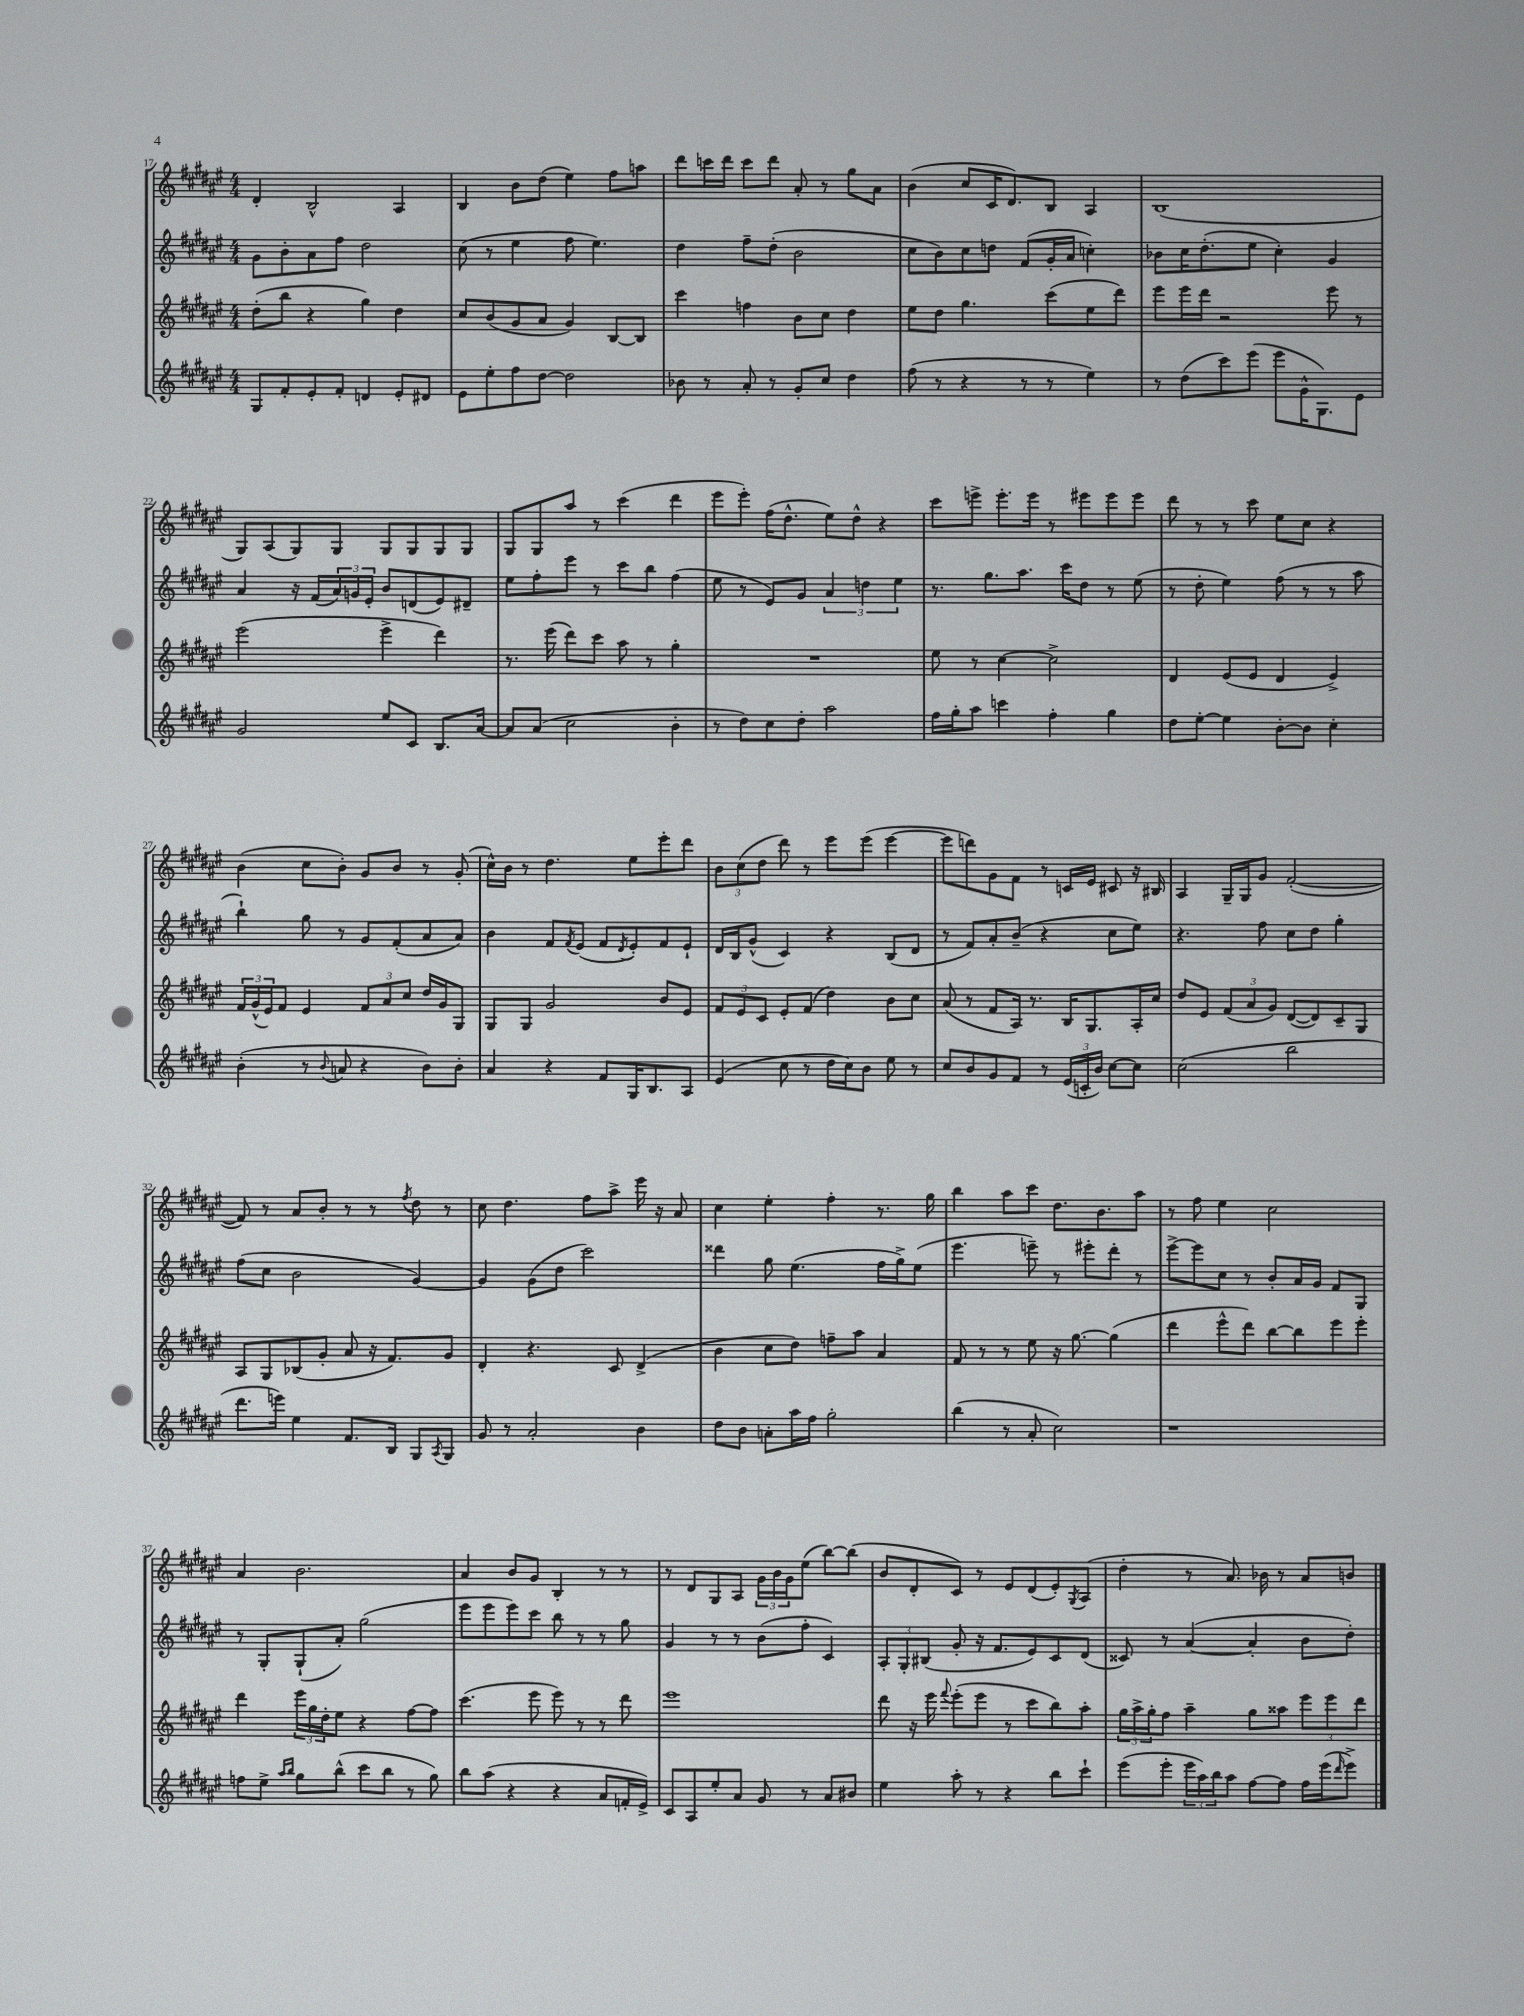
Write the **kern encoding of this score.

**kern	**kern	**kern	**kern
*staff4	*staff3	*staff2	*staff1
*clefG2	*clefG2	*clefG2	*clefG2
*k[f#c#g#d#a#e#]	*k[f#c#g#d#a#e#]	*k[f#c#g#d#a#e#]	*k[f#c#g#d#a#e#]
*M4/4	*M4/4	*M4/4	*M4/4
8G#	(8dd#'	8g#	4d#'
8f#'	8bb	8b'	.
8e#'	4r	8a#	2B^^
8f#'	.	8ff#	.
4d	4gg#)	2dd#	.
8e#'	4dd#	.	4A#
8d#	.	.	.
=	=	=	=
8e#	8cc#	(8cc#	4B
8ee#'	(8b	8r	.
8ff#	8g#	4ee#	8b
[8dd#	8a#	.	(8dd#
2dd#]	4g#)	8ff#	4ee#)
.	.	4.ee#)	.
.	[8B	.	8ff#
.	8B]	.	8aa
=	=	=	=
8b-	4ccc#	4dd#	8ddd#
8r	.	.	16ccc
.	.	.	16ddd#
8a#'	4ff	8ff#~	8ccc
8r	.	(8dd#'	8ddd#
8g#'	8b	2b	8a#'
8cc#	8cc#	.	8r
4dd#	4dd#	.	8gg#
.	.	.	8a#
=	=	=	=
(8ff#	8ee#	8cc#	(4b
8r	8dd#	8b)	.
4r	4.gg#	8cc#	8cc#
.	.	8dd	16c#
.	.	.	8.d#)
8r	.	(8f#	.
8r	(8ccc#	16g#'	8B
.	.	16a#	.
4ee#)	8ee#	4cc')	4A#
.	8ddd#)	.	.
=	=	=	=
8r	8eee#	8b-	(1B
(8dd#	16eee#	16cc#	.
.	16ddd#	(8.dd#'	.
8ccc#)	2r	.	.
(8eee#	.	8ee#	.
8eee#	.	4cc#')	.
16g#^^	.	.	.
8.G#)	.	.	.
.	8eee#	4g#	.
8e#	8r	.	.
=	=	=	=
2g#	(2eee#	4a#	8G#)
.	.	.	(8A#
.	.	16r	8G#)
.	.	(16f#	.
.	.	24a#)	8G#
.	.	24g	.
.	.	24e#'	.
8ee#	4eee#^	8b	8G#
8c#	.	(8d	8G#
8.B	4ddd#)	8e#)	8G#
.	.	8d#~	8G#
[16a#	.	.	.
=	=	=	=
8a#]	8.r	8ee#	8G#
(8a#	.	8ff#'	8G#
.	(16eee#	.	.
2cc#	8ddd#)	8eee#	8aa#
.	8ccc#	8r	8r
.	8aa#	8ccc#	(4ccc#
.	8r	8bb	.
4b'	4gg#'	(4ff#	4ddd#
=	=	=	=
8r	1r	8ee#	8eee#
8dd#)	.	8r	8eee#')
8cc#	.	8e#)	(16ff#
.	.	.	8.dd#^^
8dd#'	.	8g#	.
2aa#	.	6a#	8ee#)
.	.	.	8dd#^^
.	.	6dd	.
.	.	.	4r
.	.	6ee#	.
=	=	=	=
16ff#	8ee#	8.r	8ccc#
16gg#'	.	.	.
8aa#	8r	.	8eee^
.	.	8.gg#	.
4ccc	[4cc#	.	8.eee'
.	.	8.aa#	.
.	.	.	16eee
4ff#'	2cc#^]	.	8r
.	.	16ccc#	.
.	.	8dd#	8eee#
4gg#	.	8r	8eee#
.	.	(8ee#	8eee#
=	=	=	=
8dd#	4d#	8r	8ddd#
[8ee#'	.	8dd#'	8r
4ee#]	(8e#	4ee#)	8r
.	8e#	.	8ccc#
[8b'	4d#	(8ff#	8ee#
8b]	.	8r	8cc#
4cc#'	4e#^)	8r	4r
.	.	8aa#	.
=	=	=	=
(4b'	24f#	4bb`)	(4b
.	(24g#^^	.	.
.	24e#)	.	.
.	8f#	.	.
8r	4e#	8gg#	8cc#
8qqb	.	.	.
8a	.	8r	8b')
4r	12f#	8g#	8g#
.	12a#	.	.
.	.	(8f#'	8b
.	12cc#	.	.
8b)	16dd#	8a#	8r
.	16g#	.	.
8b'	8G#	8a#)	(8g#'
=	=	=	=
4a#	8G#	4b	16cc#^^)
.	.	.	16b
.	8G#	.	8r
4r	2g#	8f#	4.dd#
.	.	8qf#	.
.	.	(8e#	.
8f#	.	8f#	.
.	.	8qd#	.
16G#	.	8e#')	8ee#
8.B	.	.	.
.	8b	8f#	8eee#'
8A#	8e#	8e#`	8ddd#
=	=	=	=
(4e#	12f#	16d#	12b
.	.	16B	.
.	12e#	.	(12cc#
.	.	(8g#^^	.
.	12c#	.	12dd#
8cc#	8e#'	4c#)	8ddd#)
8r	(8f#	.	8r
16dd#	4dd#)	4r	8eee#
16cc#)	.	.	.
8b	.	.	(8eee#
8ee#	8b	(8B	[4eee#
8r	8cc#	8d#	.
=	=	=	=
8cc#	(8a#	8r	8eee#]
8b	8r	8f#)	8ddd)
8g#	8f#	8a#'	8g#
8f#	16A#)	(8b~	8f#
.	8.r	.	.
8r	.	4r	8r
(24e#	16B	.	16c
24c'	.	.	.
.	8.G#	.	16e#
24b)	.	.	.
[8cc#	.	8cc#	8c#
8cc#]	16A#'	8ee#)	16r
.	16cc#	.	16B#
=	=	=	=
(2cc#	8dd#	4.r	4A#
.	8e#	.	.
.	(12f#	.	16G#~
.	.	.	16G#
.	12a#	.	.
.	.	8ff#	8g#
.	12g#)	.	.
2bb	([8d#	8cc#	([2f#'
.	8d#])	8dd#	.
.	8c#~	4gg#'	.
.	8G#	.	.
=	=	=	=
8.ddd#	8A#	(8ff#	8f#])
.	8G#	8cc#	8r
16eee)	.	.	.
4ee#	(8B-	2b	8a#
.	8g#'	.	8b'
8.f#	8a#	.	8r
.	16r	.	8r
16B	8.f#)	.	.
.	.	.	8qff#
8G#	.	[4g#)	8dd#
8qA#	.	.	.
8G#	8g#	.	8r
=	=	=	=
8g#	4d#'	4g#]	8cc#
8r	.	.	4.dd#
2a#'	4.r	(8g#	.
.	.	8dd#	.
.	.	2ccc#)	8ff#
.	8c#	.	8aa#^
4b	(4d#^	.	16eee#
.	.	.	16r
.	.	.	8a#
=	=	=	=
8dd#	4b	4ddd##	4cc#
8b	.	.	.
8a'	8cc#	8gg#	4ee#'
16aa#	8dd#)	(4.ee#	.
16ff#	.	.	.
2gg#'	8ff~	.	4ff#'
.	8aa#	.	.
.	4a#	16ff#	8.r
.	.	16gg#^)	.
.	.	(8ee#	.
.	.	.	16gg#
=	=	=	=
(4bb	8f#	4.eee#	4bb
.	8r	.	.
8r	8r	.	8aa#
8a#'	8ee#	8eee~)	8ccc#
2cc#)	16r	8r	8.dd#
.	[8.gg#	.	.
.	.	8eee#'	.
.	.	.	8.b
.	(4gg#]	8ddd#'	.
.	.	8r	8aa#
=	=	=	=
1r	4ddd#	[8eee#^	8r
.	.	8eee#]	8ff#
.	8eee#^^	8cc#	4ee#
.	8ddd#)	8r	.
.	[8bb	8b'	2cc#
.	8bb]	16a#	.
.	.	16g#	.
.	8eee#	8f#	.
.	8eee#'	8G#	.
=	=	=	=
8ff	4ddd#	8r	4a#
8ee#^	.	8G#'	.
16qqaa#	.	.	.
16qqbb	.	.	.
8gg#	24eee#	(8G#`	2.b
.	24gg#	.	.
.	24dd#'	.	.
(8bb^^	8ee#	8a#')	.
8ccc#	4r	(2gg#	.
8bb	.	.	.
8r	[8ff#	.	.
8gg#)	8ff#]	.	.
=	=	=	=
8bb	(4.ccc#	8eee#	4a#
(8aa#	.	8eee#	.
4r	.	8eee#)	8b
.	8eee#	8ccc#	8g#
4r	8eee#)	8bb	4B'
.	8r	8r	.
8a#	8r	8r	8r
16f'	8ddd#	8gg#	8r
16e#^)	.	.	.
=	=	=	=
8c#	1eee#	4g#	8r
8A#	.	.	8d#
8ee#'	.	8r	8G#
8a#	.	8r	8A#
8g#	.	(8b	24g#
.	.	.	24b
.	.	.	24g#
8r	.	8ff#'	(8ee#
8a#	.	4c#)	[8bb)
8b#	.	.	(8bb]
=	=	=	=
4ee#	8ddd#	12A#'	8b
.	.	12G#'	.
.	16r	.	8d#'
.	.	(12B#	.
.	16eee#	.	.
.	8qqfff#	.	.
8aa#'	(8eee#'	8g#'	8c#)
8r	8eee#	16r	8r
.	.	8.f#	.
4r	8r	.	8e#
.	8ccc#	8e#)	(8d#
8bb	8bb)	8c#	8e#')
.	.	.	8qG#
8ccc#`	8aa#'	(8d#	(8A#
=	=	=	=
(8eee#	24gg#	8c##)	4dd#'
.	24aa#^	.	.
.	24gg#'	.	.
8eee#'	8ff#	8r	.
24eee#	4aa#~	([4a#	8r
24aa#)	.	.	.
24bb	.	.	.
8aa#	.	.	8.a#)
[8ff#	8gg#	4a#']	.
.	.	.	16b-
8ff#]	8aa##	.	8r
16ff#	12eee#	8b	8a#
(16eee#	.	.	.
.	12eee#	.	.
16qqddd#	.	.	.
8eee#^)	.	8dd#')	8b
.	12ddd#	.	.
==	==	==	==
*-	*-	*-	*-
